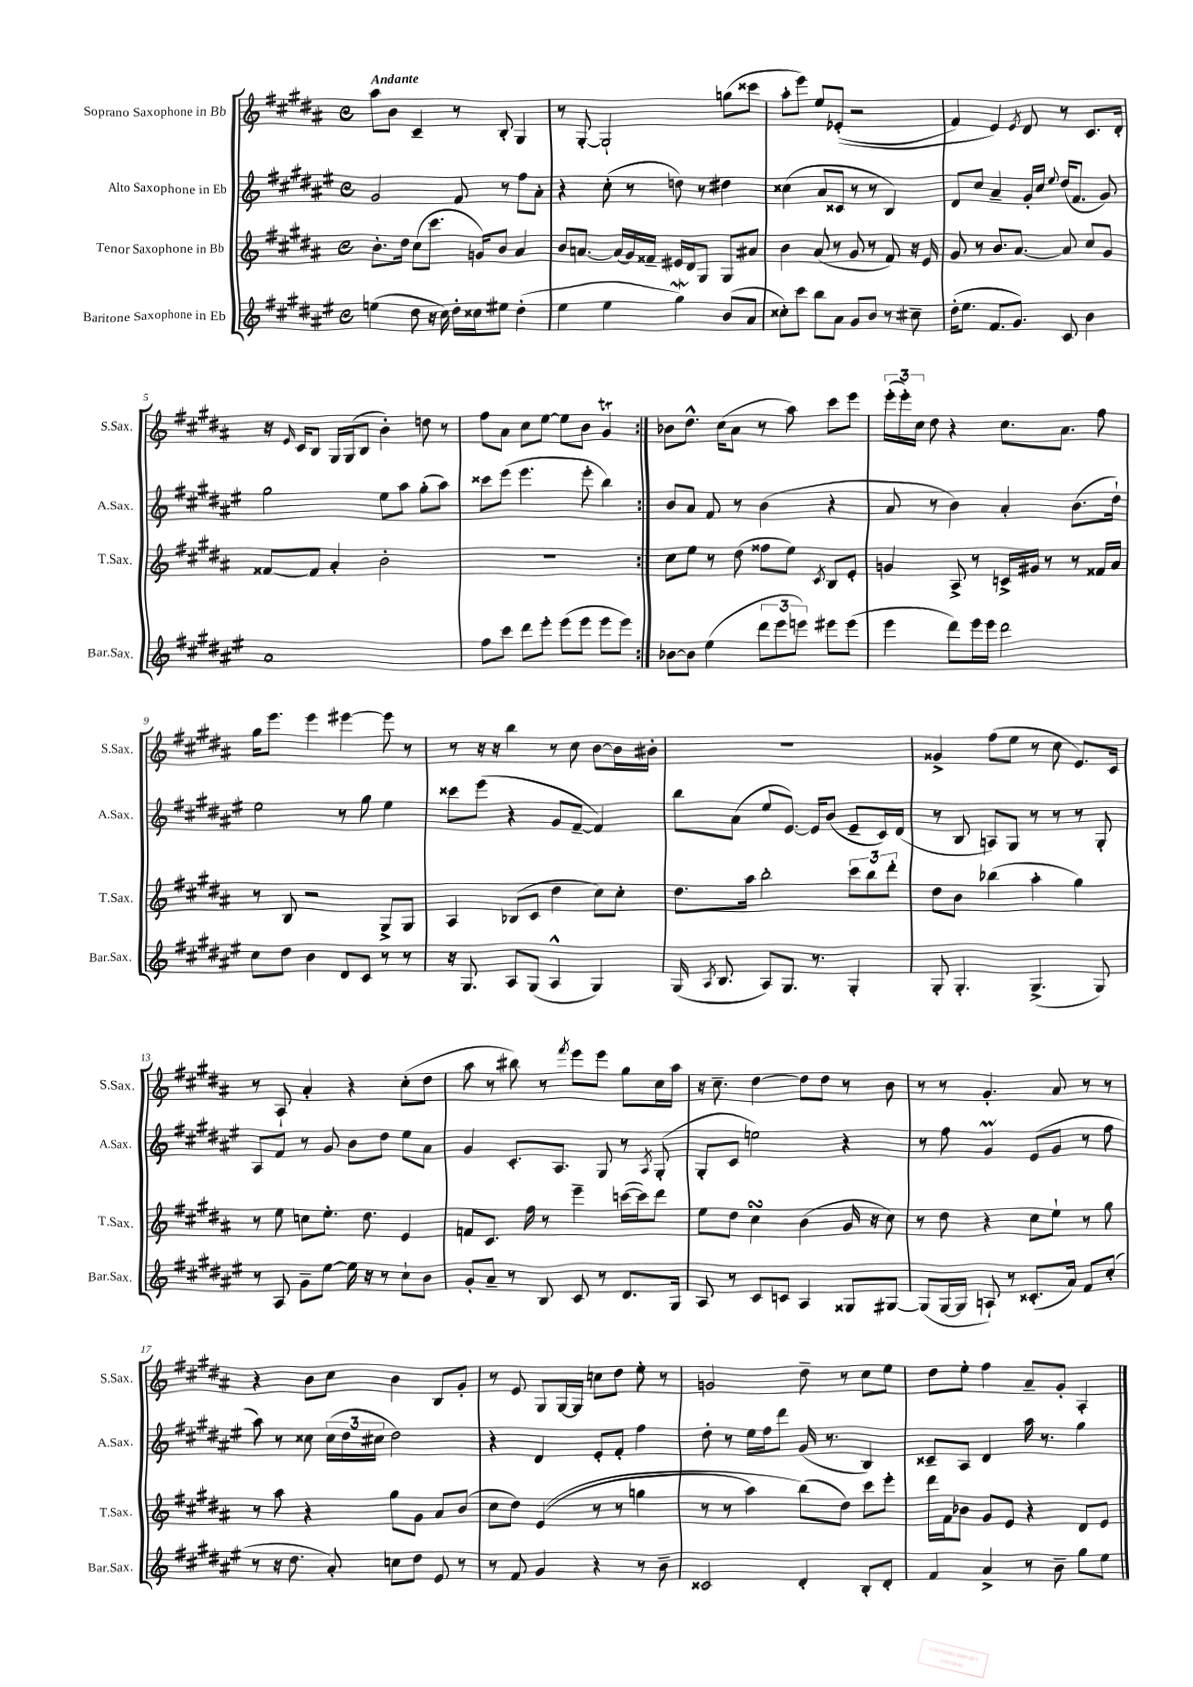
<<
\new StaffGroup <<
\new Staff = "s0" \with { instrumentName = "Soprano Saxophone in Bb" shortInstrumentName = "S.Sax." } {
    \clef treble \key b \major \defaultTimeSignature \time 4/4 \tempo "Andante"
    \autoBeamOff \repeat volta 2 { ais''8[ b'8] cis'4-- r8 b8-. gis4 |
    r8 gis8~-. gis2-! g''8[( cisis'''8] |
    ais''8[-. e'''8]) e''8[ ees'8]-.(\( r2 |
    fis'4) e'4\) \acciaccatura { e'8 } dis'8 r8 cis'8.[ dis'16]-. |
    r16 \grace { e'16 } cis'16[ b8] gis16[ gis16( b8] b'4-.) d''8 r8 |
    fis''8[ ais'8] cis''8[ e''8]~ e''8[ b'8] gis'4\trill | }
    bes'8[ dis''8.]-^ cis''16[( ais'8] r8 ais''8) cis'''8[ e'''8] |
    \tuplet 3/2 { e'''16[-.( e'''16-.) cis''16] } dis''8 r4 cis''8.[ ais'8.] fis''8 |
    gis''16[ e'''8.] e'''4 eis'''4~ eis'''8 r8 |
    r8 r16 r16 b''4 r8 cis''8 b'8[~ b'16 bis'16]-. |
    R1 |
    gisis'4-> fis''8[( e''8] r8 cis''8 e'8.[) cis'16] |
    r8 ais8-! ais'4-. r4 cis''8[-.( dis''8] |
    ais''8 r8 bis''8) r8 \acciaccatura { fis'''8 } e'''8[ e'''8] gis''8[ cis''16 ais''16] |
    r16 cis''8.-- dis''4~ dis''8[ dis''8] r8 b'8 |
    r8 r8 gis'4.-. ais'8 r8 r8 |
    r4 b'8[ cis''8] b'4 b8[ gis'8]-. |
    r8 e'8 gis8[ gis16~ gis16] c''8[ dis''8] e''8-. r8 |
    g'2 dis''8-- r8 cis''8[ e''8] |
    dis''8[ e''8]-. fis''4 ais'8[-- gis'8]-. ais4-. \bar "|." |
}
\new Staff = "s1" \with { instrumentName = "Alto Saxophone in Eb" shortInstrumentName = "A.Sax." } {
    \clef treble \key fis \major \defaultTimeSignature \time 4/4
    \autoBeamOff \repeat volta 2 { gis'2 fis'8 r8 fis''8[ ais'8]-. |
    r4 cis''8-.( r8 d''8) r8 dis''4 |
    cisis''4( ais'8[ cisis'8] r8 r8 b4) |
    dis'8[ cis''8] ais'4-- gis'16[-. cis''16] \appoggiatura { eis''8 } dis''16[( fis'8.] gis'8) |
    gis''2 eis''8[ ais''8] gis''8[-.( ais''8]) |
    cisis'''8[ eis'''8]( eis'''4. eis'''8-. b''4) | }
    b'8[ ais'8] fis'8 r8 b'4( r4 |
    ais'8 r8 b'4) ais'4-. b'8.[( dis''16]-!) |
    eis''2 r8 gis''8 eis''4 |
    cisis'''8[ eis'''8]( r4 gis'8[ fis'8]~-- fis'4) |
    b''8[ ais'8]( eis''8[ eis'8.]~) eis'16[ b'8]( eis'8[-- cis'16) dis'16]( |
    r8 b8 a8[) gis8] r8 r8 r8 gis8-. |
    ais8[ fis'8] r8 gis'8 b'8[ dis''8] eis''8[ ais'8] |
    gis'4 cis'8.[-. ais8.] gis8 r8 \acciaccatura { ais8 } gis8-.( |
    gis8[-. cis'8] e''2) r4 |
    r8 fis''8 gis'4\prall eis'8[( gis'8] r8 fis''8 |
    ais''8) r8 cisis''8 \tuplet 3/2 { cisis''16[( dis''16 cis''16] } dis''2) |
    r4 dis'4 eis'8[-. fis'8]-. fis''4 |
    dis''8-. r8 eis''16[ fis''16 dis'''8] gis'16( r8. b4) |
    cisis'8[-- ais8] dis'4 ais''16 r8. gis''4 \bar "|." |
}
\new Staff = "s2" \with { instrumentName = "Tenor Saxophone in Bb" shortInstrumentName = "T.Sax." } {
    \clef treble \key b \major \defaultTimeSignature \time 4/4
    \autoBeamOff \repeat volta 2 { b'8.[-. dis''16] cis''8[( cis'''8.] g'16[) b'8] ais'4 |
    b'8[ a'8.]~ a'16[( gis'16) fisis'16]-- eis'16[ dis'16 gis8] gis8[ ais'8] |
    b'4 ais'8( r8 gis'8 r8 fis'8) r16 e'16 |
    gis'8 r8 b'8.[ ais'8.]~ ais'8 cis''8[ gis'8] |
    fisis'8[~ fisis'8] ais'4-. b'2-. |
    R1 | }
    cis''8[ e''8] r8 dis''8( fisis''8[ e''8]) \acciaccatura { cis'8 } b8[ e'8]-. |
    g'4 ais8-> r8 c'16[-> gis'16] r8 r8 fisis'16[ ais'16] |
    r8 b8 r2 gis8[-> gis8] |
    ais4 bes8[( cis'8] dis''4 cis''8[) cis''8]-. |
    dis''8.[ ais''16] b''2-. \tuplet 3/2 { cis'''8[ b''8 dis'''8]-. } |
    dis''8[ b'8] bes''4( ais''4-. gis''4) |
    r8 e''8 c''8[ e''8.]-. dis''8. e'4 |
    f'8[ cis'8.] fis''16 r8 e'''4-- c'''16[~( c'''16) dis'''8] |
    e''8[ dis''8] cis''4\turn b'4( gis'16 r16 cis''8) |
    r8 dis''8 r4 cis''8[ e''8]-! r8 gis''8 |
    r8 ais''8 r4 gis''8[ gis'8] ais'8[ b'8]( |
    cis''8[ dis''8]) e'4(\( r8 r8 g''4 |
    r8 r8 ais''4) b''8[(\) dis''8]) cis'''8[ e'''8]-. |
    dis'''16[ fis'16 bes'8] gis'8[ e'8] r4 dis'8[ e'8] \bar "|." |
}
\new Staff = "s3" \with { instrumentName = "Baritone Saxophone in Eb" shortInstrumentName = "Bar.Sax." } {
    \clef treble \key fis \major \defaultTimeSignature \time 4/4
    \autoBeamOff \repeat volta 2 { e''4( dis''8 r16 cis''16) dis''16[-. cisis''16 eis''8] dis''4-.( |
    eis''4 eis''4 gis''4\mordent) b'8[( ais'8] |
    cisis''8[-.) cis'''8] b''8[ ais'8] gis'8[ b'8] r8 cis''8-- |
    dis''16[-.( eis''8.] fis'8.[ gis'8.]) cis'8 b'4 |
    ais'1 |
    fis''8[ cis'''8] dis'''8[ eis'''8]-. eis'''8[( eis'''8] eis'''8[ eis'''8]) | }
    bes'8[~ bes'8] eis''4( \tuplet 3/2 { dis'''8[ eis'''8 e'''8]) } eis'''8[ eis'''8]( |
    eis'''4 dis'''8[) eis'''16 eis'''16] dis'''2 |
    cis''8[ dis''8] b'4 dis'8[ cis'8] r8 r8 |
    r16 gis8. ais8[ gis8]( ais4-^ gis4) |
    gis16( \acciaccatura { ais8 } b8. ais8[) gis8.] r8. gis4-. |
    gis8-. gis4.-. gis4.->( gis8) |
    r8 ais8 gis'8[-- eis''8]~ eis''16 r16 r8 cis''8[-! b'8] |
    gis'8[-. ais'8]-- r8 b8 cis'8 r8 dis'8.[ gis16] |
    ais8 r8 cis'8[ c'8] ais4 gisis8[ gis8]~ |
    gis8[( gis16~ gis16] a8-!) r8 cisis'8.[-.( ais'16]) fis'8[ cis''8]-.( |
    r8 r16 dis''8. ais'8-.) c''8[ dis''8] eis'8 r8 |
    r8 fis'8 gis'4 r4 r8 b'8-- |
    cisis'2 dis'4-. b8[-. dis'8]-. |
    fis'4 ais'4-> r8 b'8-- gis''8[ eis''8] \bar "|." |
}
>>
>>
